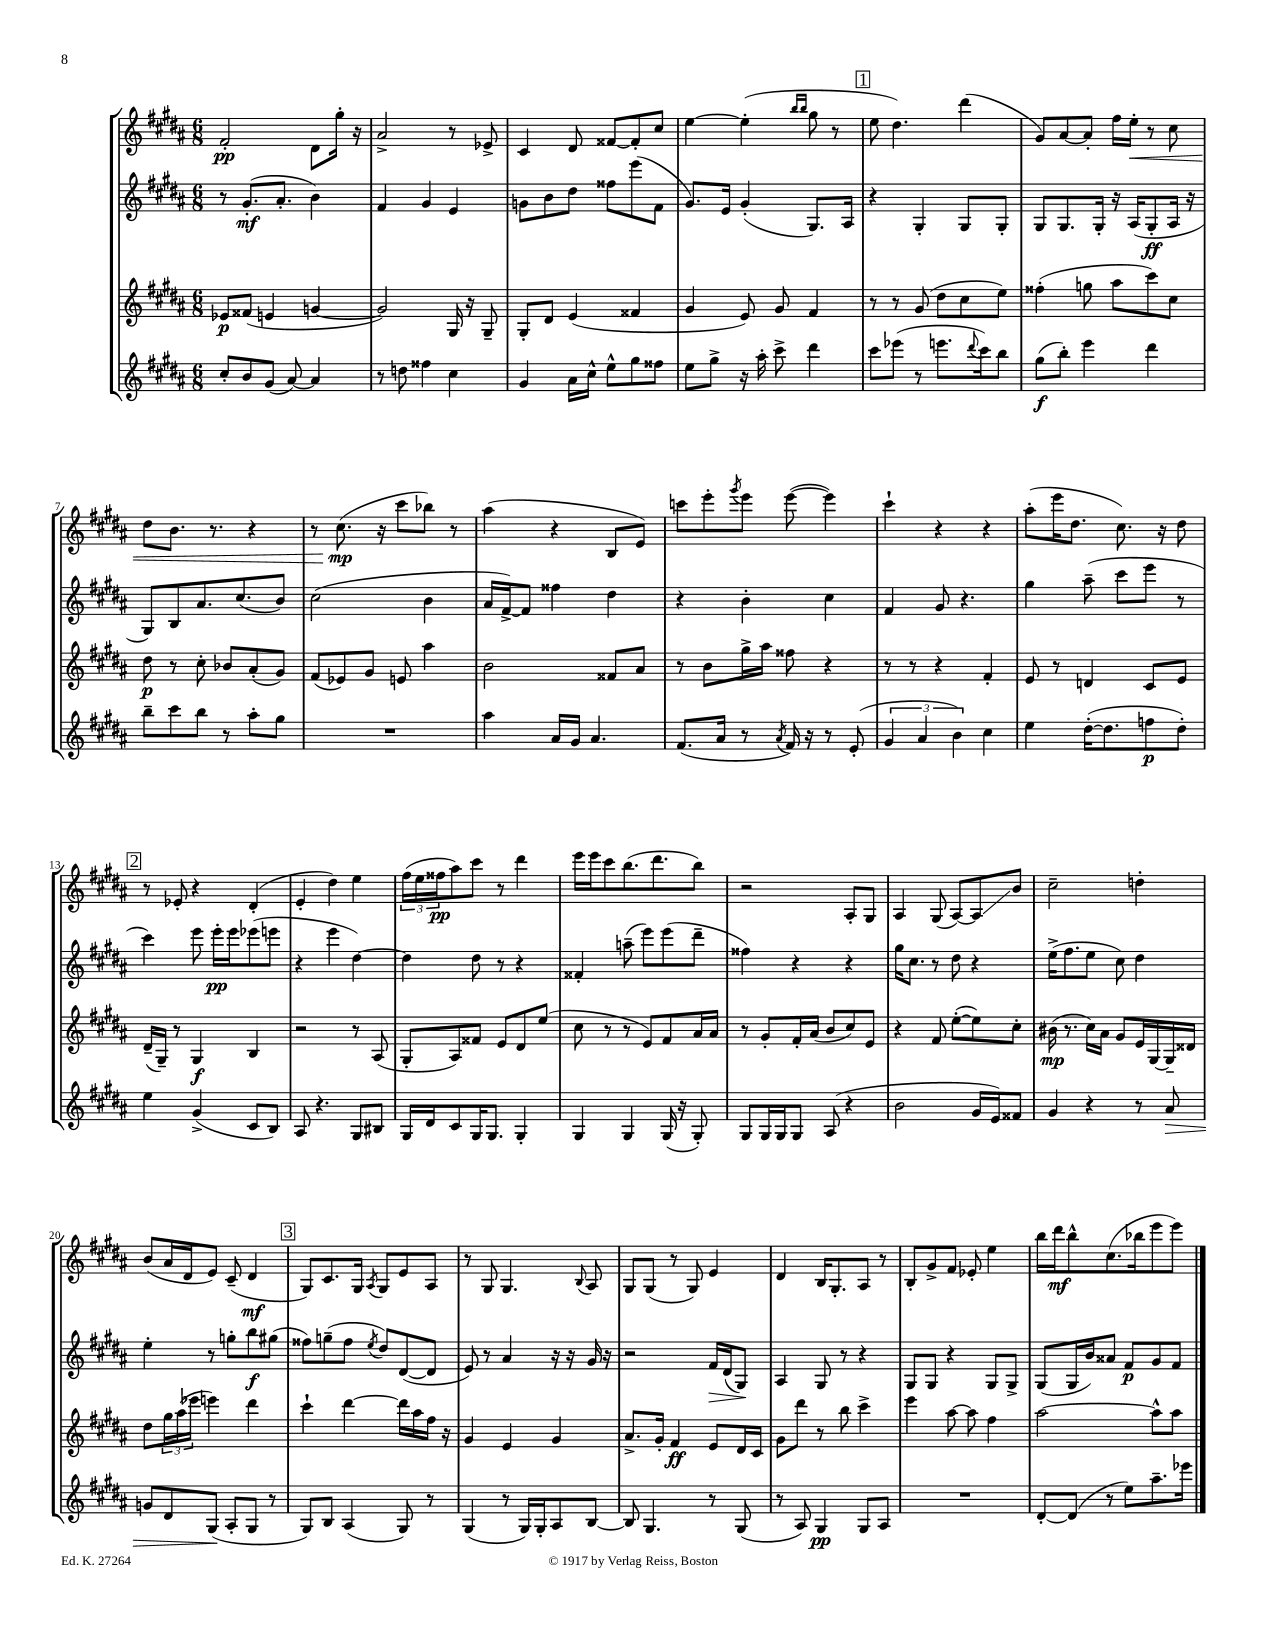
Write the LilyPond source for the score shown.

<<
\new StaffGroup <<
\new Staff = "s0" {
    \clef treble \key b \major \numericTimeSignature \time 6/8
    fis'2-.\pp dis'8 gis''16-. r16 |
    ais'2-> r8 ees'8-> |
    cis'4 dis'8 fisis'8~ fisis'8-. cis''8 |
    e''4~ e''4-.( \grace { b''16 b''16 } gis''8 r8 |
    \mark \markup { \box "1" } e''8 dis''4.) dis'''4( |
    gis'8) ais'8~ ais'8-. fis''16 e''16-.\< r8 cis''8 |
    dis''8 b'8. r8. r4 |
    r8 cis''8.\mp\!( r16 cis'''8 bes''8) r8 |
    ais''4( r4 b8 e'8) |
    c'''8 e'''8-. \acciaccatura { gis'''8 } e'''8 e'''8~( e'''4) |
    cis'''4-! r4 r4 |
    ais''8-.( e'''16 dis''8. cis''8.) r16 dis''8 |
    \mark \markup { \box "2" } r8 ees'8-. r4 dis'4-.( |
    e'4-. dis''4) e''4 |
    \tuplet 3/2 { fis''16( e''16 fisis''16\pp } ais''8) cis'''8 r8 dis'''4 |
    e'''16 e'''16 cis'''8 b''8.( dis'''8. b''8) |
    r2 ais8-. gis8 |
    ais4 gis8( ais8~) ais8\glissando b'8 |
    cis''2-- d''4-. |
    b'8( ais'16 dis'16 e'8) cis'8--( dis'4\mf |
    \mark \markup { \box "3" } gis8) cis'8. gis16 \acciaccatura { ais8 } gis8 e'8 ais8 |
    r8 gis8 gis4. \appoggiatura { b8 } ais8 |
    gis8 gis8( r8 gis8) e'4 |
    dis'4 b16 gis8.-. ais8 r8 |
    b8-. gis'8-> fis'8 ees'8-. e''4 |
    b''16 dis'''16\mf b''8-^ cis''8.( bes''16 e'''8 e'''8) \bar "|." |
}
\new Staff = "s1" {
    \clef treble \key b \major \numericTimeSignature \time 6/8
    r8 gis'8.-.\mf( ais'8.-. b'4) |
    fis'4 gis'4 e'4 |
    g'8 b'8 dis''8 fisis''8 e'''8( fis'8 |
    gis'8.) e'16 gis'4-.( gis8.) ais16 |
    \mark \markup { \box "1" } r4 gis4-. gis8 gis8-. |
    gis8 gis8. gis16-. r16 ais16( gis8-.\ff ais16 r16 |
    gis8) b8 ais'8. cis''8.( b'8) |
    cis''2( b'4 |
    ais'16 fis'16~->) fis'8 fisis''4 dis''4 |
    r4 b'4-. cis''4 |
    fis'4 gis'8 r4. |
    gis''4 ais''8--( cis'''8 e'''8 r8 |
    \mark \markup { \box "2" } cis'''4) e'''8 e'''16-.\pp e'''16 ees'''8( e'''8 |
    r4 e'''4 dis''4~) |
    dis''4 dis''8 r8 r4 |
    fisis'4-. a''8--( e'''8) e'''8( dis'''8-- |
    fisis''4) r4 r4 |
    gis''16 cis''8. r8 dis''8 r4 |
    e''16->( fis''8. e''8 cis''8) dis''4 |
    e''4-. r8 g''8-. b''8\f gis''8( |
    \mark \markup { \box "3" } fisis''8) g''8--( fisis''8 \acciaccatura { e''8 } dis''8) dis'8~( dis'8 |
    e'8) r8 ais'4 r16 r16 gis'16 r16 |
    r2 fis'16\> dis'16( gis8\!) |
    ais4 gis8 r8 r4 |
    gis8 gis8 r4 gis8 gis8-> |
    gis8( gis16 b'16) aisis'8 fis'8\p gis'8 fis'8 \bar "|." |
}
\new Staff = "s2" {
    \clef treble \key b \major \numericTimeSignature \time 6/8
    ees'8\p fisis'8( e'4 g'4~ |
    g'2) gis16 r16 gis8-- |
    gis8-. dis'8 e'4( fisis'4 |
    gis'4 e'8) gis'8 fis'4 |
    \mark \markup { \box "1" } r8 r8 gis'8( dis''8 cis''8 e''8) |
    fisis''4-.( g''8 ais''8 cis'''8) cis''8 |
    dis''8\p r8 cis''8-. bes'8 ais'8-.( gis'8) |
    fis'8( ees'8) gis'8 e'8 ais''4 |
    b'2 fisis'8 ais'8 |
    r8 b'8 gis''16-> ais''16 fisis''8 r4 |
    r8 r8 r4 fis'4-. |
    e'8 r8 d'4 cis'8 e'8 |
    \mark \markup { \box "2" } dis'16--( gis16--) r8 gis4\f b4 |
    r2 r8 ais8( |
    gis8-. ais8) fisis'8 e'8 dis'8 e''8( |
    cis''8 r8 r8 e'8) fis'8 ais'16 ais'16 |
    r8 gis'8-. fis'16-. ais'16( b'8 cis''8) e'8 |
    r4 fis'8 e''8~-.( e''8) cis''8-. |
    bis'16\mp( r8. cis''16) ais'16 gis'8 e'16 gis16~ gis16-- disis'16 |
    dis''8 \tuplet 3/2 { gis''16 ais''16( ees'''16 } e'''4) dis'''4 |
    \mark \markup { \box "3" } cis'''4-! dis'''4~ dis'''16 ais''16 fis''16 r16 |
    gis'4 e'4 gis'4 |
    ais'8.-> gis'16-. fis'4\ff e'8 dis'16 cis'16 |
    gis'8 dis'''8 r8 b''8 cis'''4-> |
    e'''4 ais''8~ ais''8 fis''4 |
    ais''2~ ais''8-^ ais''8 \bar "|." |
}
\new Staff = "s3" {
    \clef treble \key b \major \numericTimeSignature \time 6/8
    cis''8-. b'8 gis'8( ais'8~) ais'4 |
    r8 d''8 fisis''4 cis''4 |
    gis'4 ais'16 cis''16-^ e''8-^ gis''8 fisis''8 |
    e''8 gis''8-> r16 ais''16-. cis'''8-> dis'''4 |
    \mark \markup { \box "1" } cis'''8 ees'''8( r8 e'''8. \appoggiatura { dis'''8 } cis'''16) b''8 |
    gis''8\f( b''8-.) e'''4 dis'''4 |
    b''8-- cis'''8 b''8 r8 ais''8-. gis''8 |
    R2. |
    ais''4 ais'16 gis'16 ais'4. |
    fis'8.( ais'16 r8 \acciaccatura { ais'8 } fis'16) r16 r8 e'8-.( |
    \tuplet 3/2 { gis'4 ais'4 b'4) } cis''4 |
    e''4 dis''16~-.( dis''8. f''8\p dis''8-.) |
    \mark \markup { \box "2" } e''4 gis'4->( cis'8 b8) |
    ais8 r4. gis8 bis8 |
    gis16 dis'16 cis'8 gis16 gis8. gis4-. |
    gis4 gis4 gis16( r16 gis8-.) |
    gis8 gis16 gis16 gis8 ais8( r4 |
    b'2 gis'16 e'16) fisis'8 |
    gis'4 r4 r8 ais'8\> |
    g'8 dis'8 gis8\!( ais8-. gis8 r8 |
    \mark \markup { \box "3" } gis8) b8 ais4( gis8) r8 |
    gis4( r8 gis16) gis16-. ais8 b8~ |
    b8 gis4. r8 gis8( |
    r8 ais8) gis4\pp gis8 ais8 |
    R2. |
    dis'8~-. dis'8( r8 e''8) ais''8.-- ees'''16 \bar "|." |
}
>>
>>
